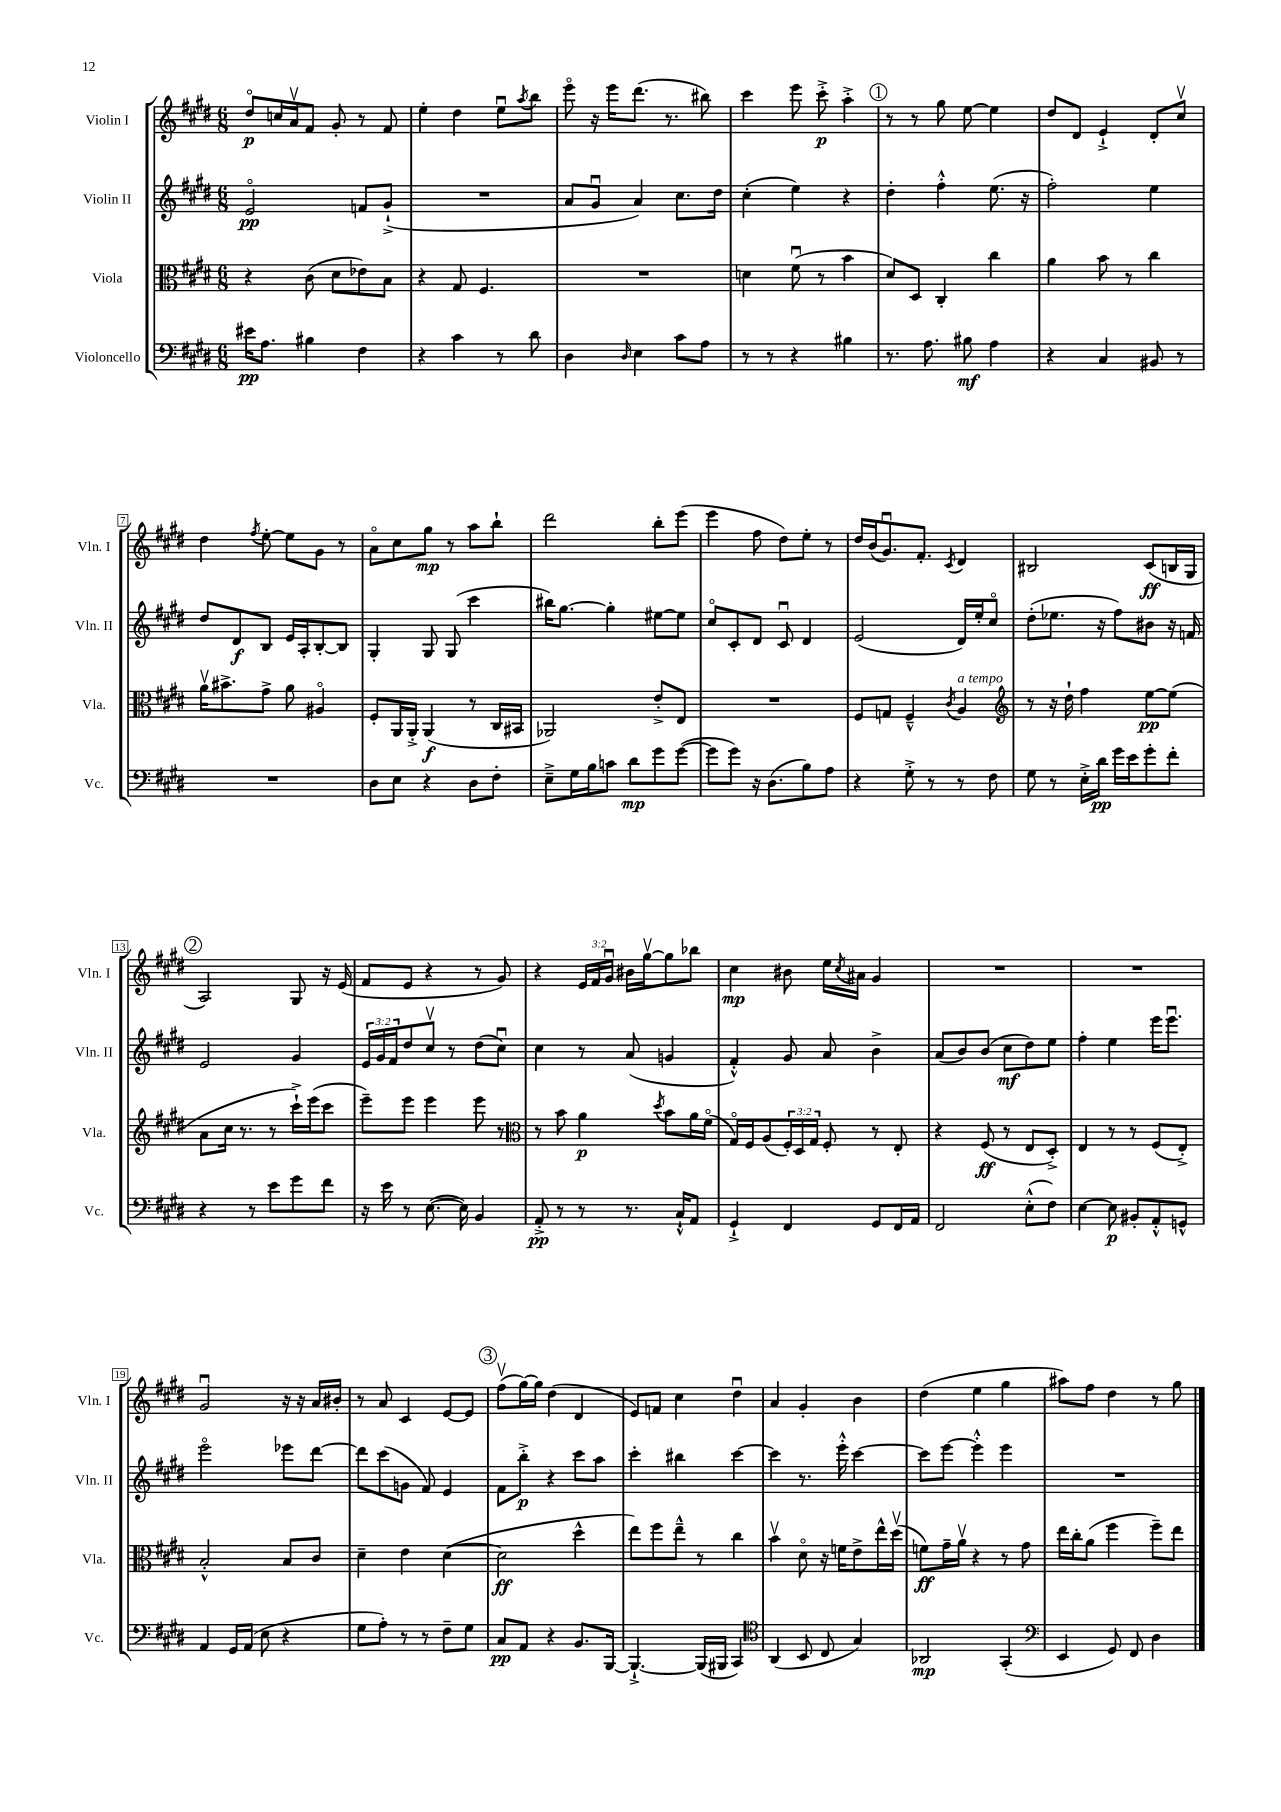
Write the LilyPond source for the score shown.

<<
\new StaffGroup <<
\new Staff = "s0" \with { instrumentName = "Violin I" shortInstrumentName = "Vln. I" } {
    \clef treble \key e \major \numericTimeSignature \time 6/8 \override Staff.TupletNumber.text = #tuplet-number::calc-fraction-text
    dis''8\flageolet\p c''16 a'16\upbow fis'8 gis'8-. r8 fis'8 |
    e''4-. dis''4 e''8\downbow \acciaccatura { a''8 } b''8 |
    e'''8\flageolet r16 e'''16 dis'''8.( r8. bis''8) |
    cis'''4 e'''8 cis'''8-.->\p a''4-.-> |
    \mark \markup { \circle "1" } r8 r8 gis''8 e''8~ e''4 |
    dis''8 dis'8 e'4-!-> dis'8-. cis''8\upbow |
    dis''4 \acciaccatura { fis''8 } e''8~-. e''8 gis'8 r8 |
    a'8\flageolet cis''8 gis''8\mp r8 a''8 b''8-! |
    dis'''2 b''8-. e'''8( |
    e'''4 fis''8 dis''8) e''8-. r8 |
    dis''16 b'16( gis'8.\downbow) fis'8.-. \acciaccatura { cis'8 } dis'4 |
    bis2 cis'8\ff( b16 gis16 |
    \mark \markup { \circle "2" } a2) gis8 r16 e'16( |
    fis'8 e'8 r4 r8 gis'8) |
    r4 \tuplet 3/2 { e'16 fis'16 gis'16\downbow } bis'16 gis''16~\upbow gis''8 bes''8 |
    cis''4\mp bis'8 e''16 \acciaccatura { cis''8 } ais'16 gis'4 |
    R2. |
    R2. |
    gis'2\downbow r16 r16 a'16 bis'16-. |
    r8 a'8 cis'4 e'8~ e'8 |
    \mark \markup { \circle "3" } fis''8\upbow( gis''16~) gis''16 dis''4( dis'4 |
    e'8) f'8 cis''4 dis''4\downbow |
    a'4 gis'4-. b'4 |
    dis''4( e''4 gis''4 |
    ais''8) fis''8 dis''4 r8 gis''8 \bar "|." |
}
\new Staff = "s1" \with { instrumentName = "Violin II" shortInstrumentName = "Vln. II" } {
    \clef treble \key e \major \numericTimeSignature \time 6/8 \override Staff.TupletNumber.text = #tuplet-number::calc-fraction-text
    e'2\flageolet\pp f'8 gis'8-!->( |
    R2. |
    a'8 gis'8\downbow a'4) cis''8. dis''16 |
    cis''4-.( e''4) r4 |
    \mark \markup { \circle "1" } dis''4-. fis''4-.-^ e''8.( r16 |
    fis''2-.) e''4 |
    dis''8 dis'8\f b8 e'16 a16-. b8~-. b8 |
    gis4-. gis8 gis8( cis'''4 |
    bis''16) gis''8.~ gis''4-. eis''8~ eis''8 |
    cis''8\flageolet cis'8-. dis'8 cis'8\downbow dis'4 |
    e'2( dis'16) e''16-. cis''8\flageolet |
    dis''8-.( ees''8. r16 fis''8) bis'8 r16 f'16 |
    \mark \markup { \circle "2" } e'2 gis'4 |
    \tuplet 3/2 { e'16 gis'16 fis'16 } dis''8 cis''8\upbow r8 dis''8( cis''8\downbow) |
    cis''4 r8 a'8( g'4 |
    fis'4-.-^) gis'8 a'8 b'4-> |
    a'8( b'8) b'8( cis''8\mf dis''8) e''8 |
    fis''4-. e''4 e'''16 e'''8.\downbow |
    e'''2\flageolet ees'''8 dis'''8~ |
    dis'''8 cis'''8( g'8 fis'8) e'4 |
    \mark \markup { \circle "3" } fis'8 b''8-.->\p r4 cis'''8 a''8 |
    cis'''4-. bis''4 cis'''4~ |
    cis'''4 r8. e'''16-.-^ cis'''4~ |
    cis'''8 e'''8~ e'''4-.-^ e'''4 |
    R2. \bar "|." |
}
\new Staff = "s2" \with { instrumentName = "Viola" shortInstrumentName = "Vla." } {
    \clef alto \key e \major \numericTimeSignature \time 6/8 \override Staff.TupletNumber.text = #tuplet-number::calc-fraction-text
    r4 cis'8( dis'8 ees'8) b8 |
    r4 gis8 fis4. |
    R2. |
    d'4 fis'8\downbow( r8 b'4 |
    \mark \markup { \circle "1" } dis'8) dis8 cis4-. cis''4 |
    a'4 b'8 r8 cis''4 |
    a'16\upbow bis'8.-> gis'8-> a'8 ais4\flageolet |
    fis8-. a,16 a,16-.-> a,4\f( r8 cis16 bis,16 |
    aes,2) e'8-.-> e8 |
    R2. |
    fis8 g8 fis4---^ \acciaccatura { cis'8 } a4^\markup { \italic "a tempo" } |
    \clef treble r8 r16 dis''16-! fis''4 e''8~\pp e''8( |
    \mark \markup { \circle "2" } a'8 cis''16 r8. r8 cis'''16-!->) e'''16( cis'''8 |
    e'''8--) e'''8 e'''4 e'''8 r8 |
    \clef alto r8 b'8 a'4\p \acciaccatura { dis''8 } b'8 a'16 fis'16\flageolet( |
    gis16\flageolet) fis16 a8( \tuplet 3/2 { fis16-.) dis16 gis16 } fis8-. r8 e8-. |
    r4 fis8\ff( r8 e8 dis8-.->) |
    e4 r8 r8 fis8( e8-.->) |
    b2-.-^ b8 cis'8 |
    dis'4-- e'4 dis'4~( |
    \mark \markup { \circle "3" } dis'2\ff dis''4-^ |
    e''8) fis''8 e''8---^ r8 cis''4 |
    b'4\upbow dis'8\flageolet r16 f'16 e'8-> e''16-^ dis''16\upbow( |
    f'8\ff) gis'16-- a'16\upbow r4 r8 gis'8 |
    e''16 cis''16-. a'8( fis''4 fis''8--) e''8 \bar "|." |
}
\new Staff = "s3" \with { instrumentName = "Violoncello" shortInstrumentName = "Vc." } {
    \clef bass \key e \major \numericTimeSignature \time 6/8
    eis'16\pp a8. bis4 fis4 |
    r4 cis'4 r8 dis'8 |
    dis4 \grace { dis16 } e4 cis'8 a8 |
    r8 r8 r4 bis4 |
    \mark \markup { \circle "1" } r8. a8. bis8\mf a4 |
    r4 cis4 bis,8 r8 |
    R2. |
    dis8 e8 r4 dis8 fis8-. |
    e8---> gis16 b16 c'8 dis'8\mp gis'8 gis'8~( |
    gis'8 gis'8) r16 dis8.( b8) a8 |
    r4 gis8-.-> r8 r8 fis8 |
    gis8 r8 e16-.-> dis'16\pp gis'16 e'16 gis'8-. fis'8-. |
    \mark \markup { \circle "2" } r4 r8 e'8 gis'8 fis'8 |
    r16 e'16 r8 e8.~( e16) b,4 |
    a,8-.->\pp r8 r8 r8. cis16-!-^ a,8 |
    gis,4-!-> fis,4 gis,8 fis,16 a,16 |
    fis,2 e8-.-^( fis8) |
    e4~ e8\p bis,8-. a,8-.-^ g,8-^ |
    a,4 gis,16 a,16( e8 r4 |
    gis8 a8-.) r8 r8 fis8-- gis8 |
    \mark \markup { \circle "3" } cis8\pp a,8 r4 b,8. b,,16~ |
    b,,4.~-!-> b,,16( bis,,16 cis,4) |
    \clef tenor a,4( b,8 cis8 gis4) |
    aes,2\mp gis,4-.( |
    \clef bass e,4 gis,8) fis,8 dis4 \bar "|." |
}
>>
>>
\layout { \context { \Score \override BarNumber.stencil = #(make-stencil-boxer 0.1 0.3 ly:text-interface::print) } }
